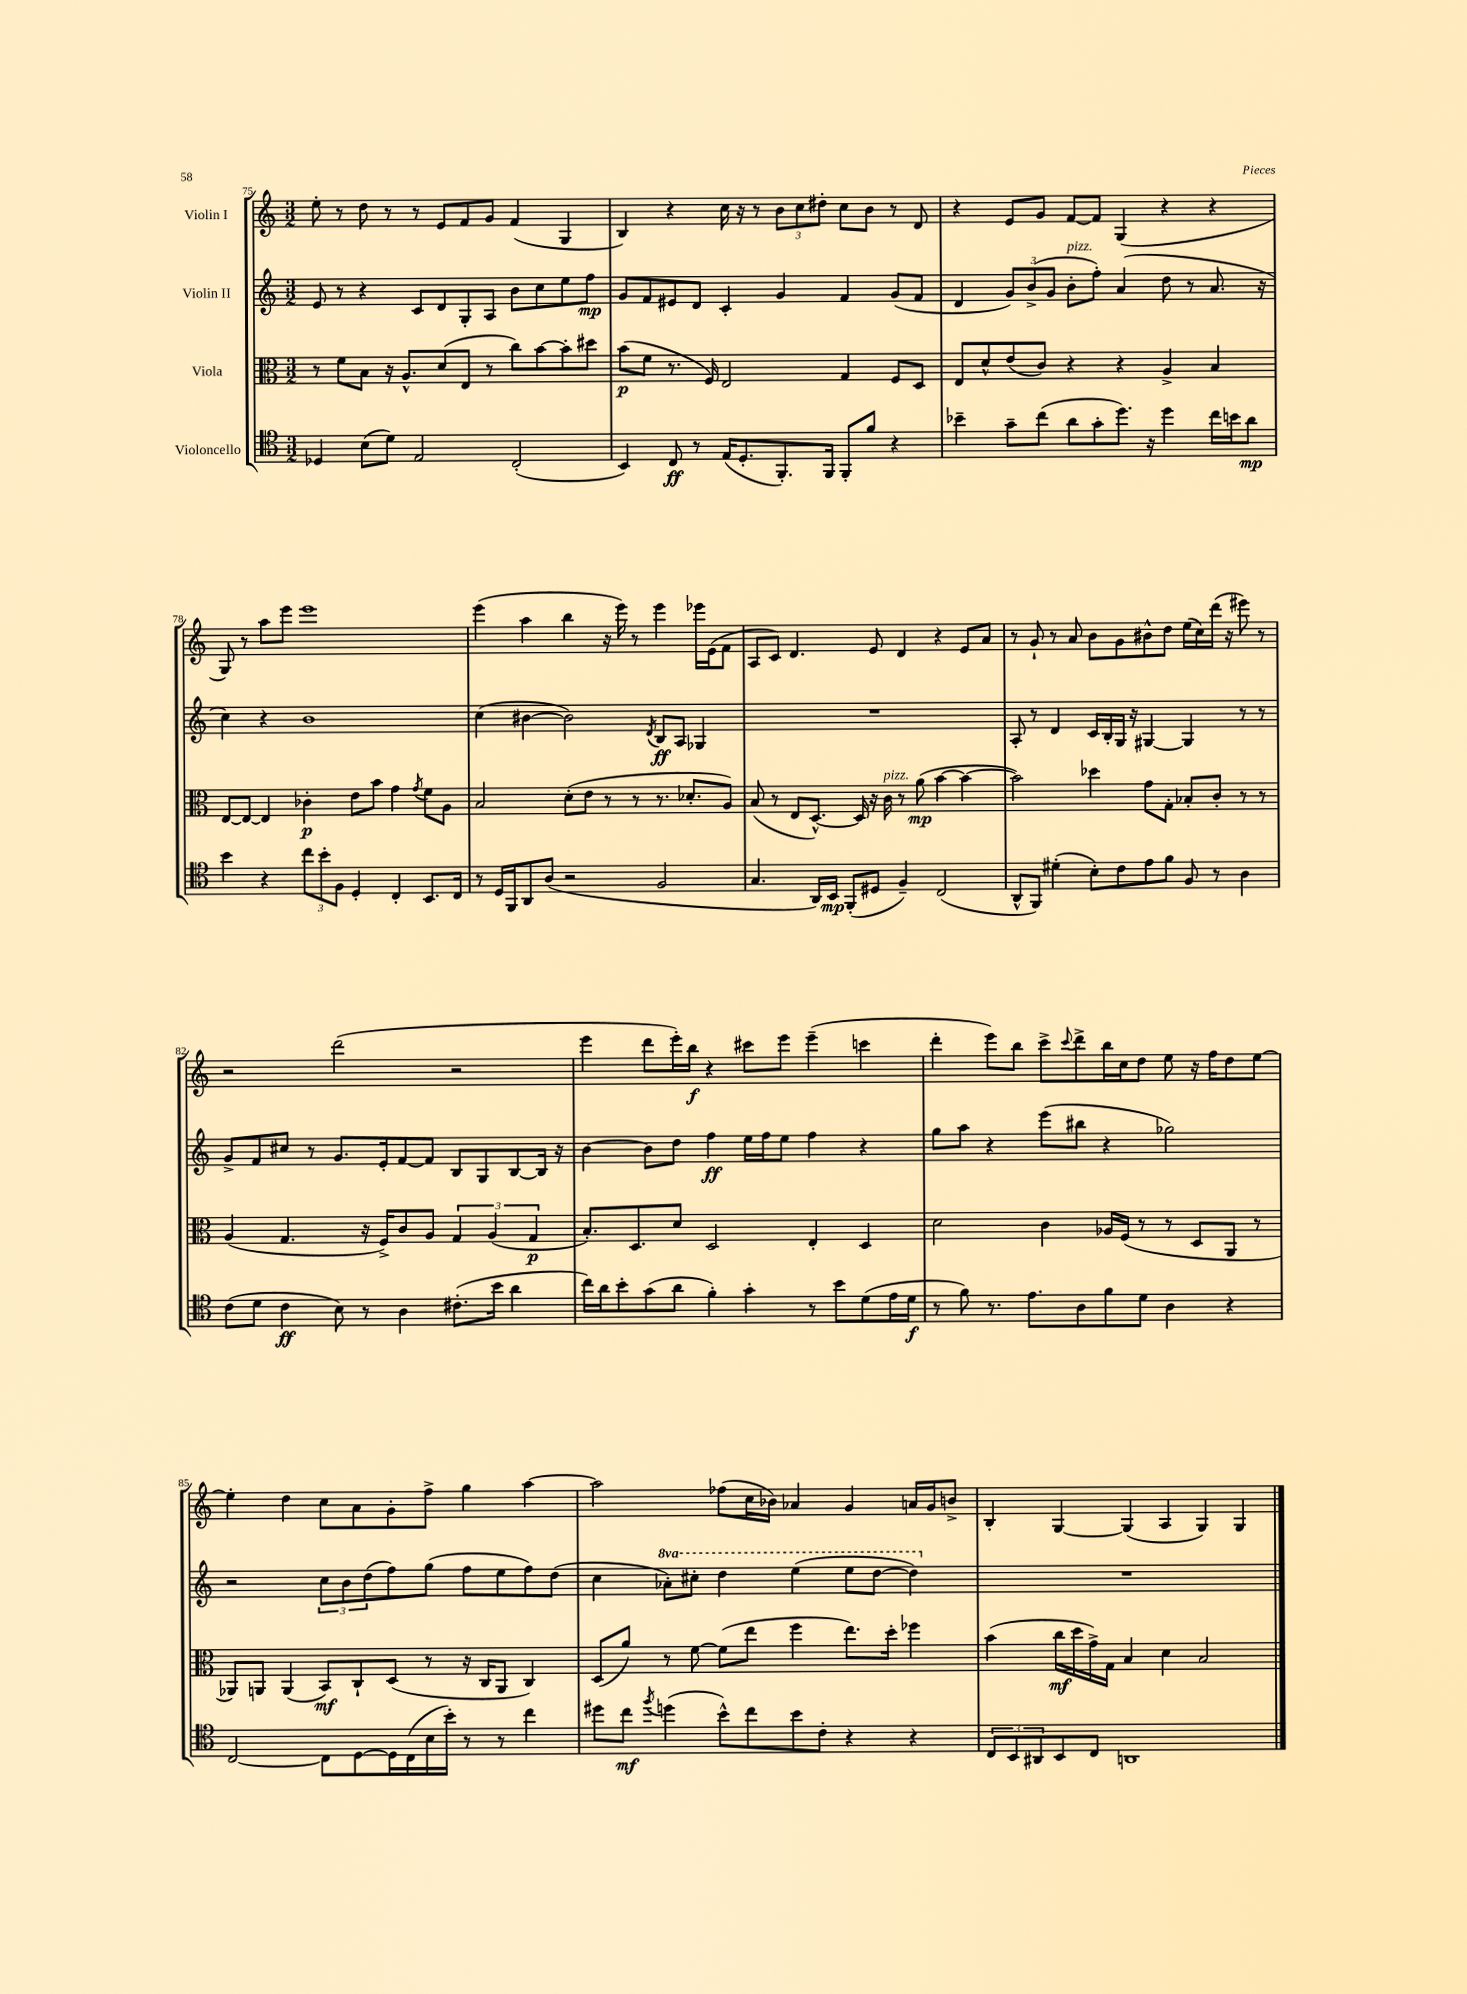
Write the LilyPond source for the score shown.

<<
\new StaffGroup <<
\new Staff = "s0" \with { instrumentName = "Violin I" } {
    \clef treble \key c \major \numericTimeSignature \time 3/2
    e''8-. r8 d''8 r8 r8 e'8 f'8 g'8 f'4( g4 |
    b4) r4 c''16 r16 r8 \tuplet 3/2 { b'8 c''8 dis''8-. } c''8 b'8 r8 d'8 |
    r4 e'8 g'8 f'8~ f'8 g4( r4 r4 |
    g8) r8 a''8 e'''8 e'''1 |
    e'''4( a''4 b''4 r16 e'''16) r8 e'''4 ees'''16 e'16( f'8 |
    a8 c'8) d'4. e'8 d'4 r4 e'8 a'8 |
    r8 g'8-! r8 a'8 b'8 g'8 bis'8-^ d''8 e''16( c''16) d'''16( r16 eis'''8) r8 |
    r2 d'''2( r2 |
    e'''4 d'''8 e'''16-.) b''16\f r4 cis'''8 e'''8 e'''4--( c'''4 |
    d'''4-. e'''8) b''8 c'''8-> \appoggiatura { c'''8 } d'''8-> b''16 c''16 d''8 e''8 r16 f''16 d''8 e''8~ |
    e''4-. d''4 c''8 a'8 g'8-. f''8-> g''4 a''4~ |
    a''2 fes''8( c''16 bes'16) aes'4 g'4 a'16 g'16 b'8-> |
    b4-. g4~ g4( a4 g4) g4 \bar "|." |
}
\new Staff = "s1" \with { instrumentName = "Violin II" } {
    \clef treble \key c \major \numericTimeSignature \time 3/2 \set Staff.ottavationMarkups = #ottavation-simple-ordinals
    e'8 r8 r4 c'8 d'8 g8-. a8 b'8 c''8 e''8 f''8\mp |
    g'8 f'8 eis'8 d'8 c'4-. g'4 f'4 g'8( f'8 |
    d'4 \tuplet 3/2 { g'8) b'8->( g'8 } b'8-.^\markup { \italic "pizz." } f''8-.) a'4( d''8 r8 a'8. r16 |
    c''4) r4 b'1 |
    c''4( bis'4~ bis'2) \acciaccatura { d'8 } b8\ff a8 ges4 |
    R1. |
    a8-. r8 d'4 c'16 b16-. g16 r16 gis4~ gis4 r8 r8 |
    g'8-> f'8 cis''8 r8 g'8. e'16-. f'8~ f'8 b8 g8 b8~ b16 r16 |
    b'4~ b'8 d''8 f''4\ff e''16 f''16 e''8 f''4 r4 |
    g''8 a''8 r4 e'''8( bis''8 r4 ges''2) |
    r2 \tuplet 3/2 { c''8 b'8 d''8( } f''8) g''8( f''8 e''8 f''8) d''8( |
    c''4 \ottava #1 aes''8-.) cis'''8-. d'''4 e'''4( e'''8 d'''8~ d'''4) \ottava #0 |
    R1. \bar "|." |
}
\new Staff = "s2" \with { instrumentName = "Viola" } {
    \clef alto \key c \major \numericTimeSignature \time 3/2
    r8 f'8 b8 r16 a8.-^ d'8( e8 r8 c''8) b'8~ b'8-. dis''8 |
    b'8\p( f'8 r8. f16) e2 g4 f8 d8 |
    e8 d'8-^ e'8( c'8) r4 r4 a4-> b4 |
    e8~ e8~ e4 ces'4-.\p e'8 b'8 g'4 \acciaccatura { g'8 } f'8 a8 |
    b2 d'8-.( e'8 r8 r8 r8. des'8.-. a8) |
    b8( r8 e8 d8.~-^) d16 r16 c'16^\markup { \italic "pizz." } r8 a'8\mp( b'4~ b'4~ |
    b'2) des''4 g'8 g8-. bes8-. c'8-. r8 r8 |
    a4( g4. r16 f16->) c'8 a8 \tuplet 3/2 { g4 a4( g4\p } |
    b8.-.) d8. d'8 d2 e4-. d4 |
    d'2 c'4 aes16 f16( r8 r8 d8 a,8 r8 |
    aes,8) a,8 a,4( b,8\mf) c8-! d8( r8 r16 c16 a,8 c4) |
    d8( a'8) r8 f'8~ f'8( e''8 f''4 e''8.) d''16-. fes''4 |
    b'4( c''16\mf d''16 g'16->) g16 b4 d'4 b2 \bar "|." |
}
\new Staff = "s3" \with { instrumentName = "Violoncello" } {
    \clef tenor \key c \major \numericTimeSignature \time 3/2
    des4 b8( d'8) e2 c2-.( |
    b,4) c8\ff r8 e16( d8.-. f,8.-.) f,16 f,8-. f'8 r4 |
    bes'4-- g'8-- c''8( a'8 g'8-. d''8.) r16 d''4 c''16 b'16 a'8\mp |
    b'4 r4 \tuplet 3/2 { c''8 b'8-. f8 } d4-. c4-. b,8. c16 |
    r8 d16 f,16 a,8 a8( r2 f2 |
    g4. a,16) b,16\mp f,8-.( dis8 f4--) c2( |
    a,8-^ f,8) dis'4-.( b8-.) c'8 e'8 f'8 f8 r8 a4 |
    c'8( d'8 c'4\ff b8) r8 a4 cis'8.-.( b'16 a'4 |
    c''16) a'16 b'8-. g'8( a'8 f'4-.) g'4-. r8 b'8 d'8( e'16 d'16\f |
    r8 f'8) r8. e'8. a8 f'8 d'8 a4 r4 |
    c2~ c8 d8~ d16 c16( b16 b'16-.) r8 r8 c''4 |
    dis''8 c''8\mf \acciaccatura { f''8 } d''4( b'8-^) c''8 b'8 c'8-. r4 r4 |
    \tuplet 3/2 { c8 b,8 ais,8 } b,8 c8 a,1 \bar "|." |
}
>>
>>
\layout { \context { \Score currentBarNumber = #75 } }
